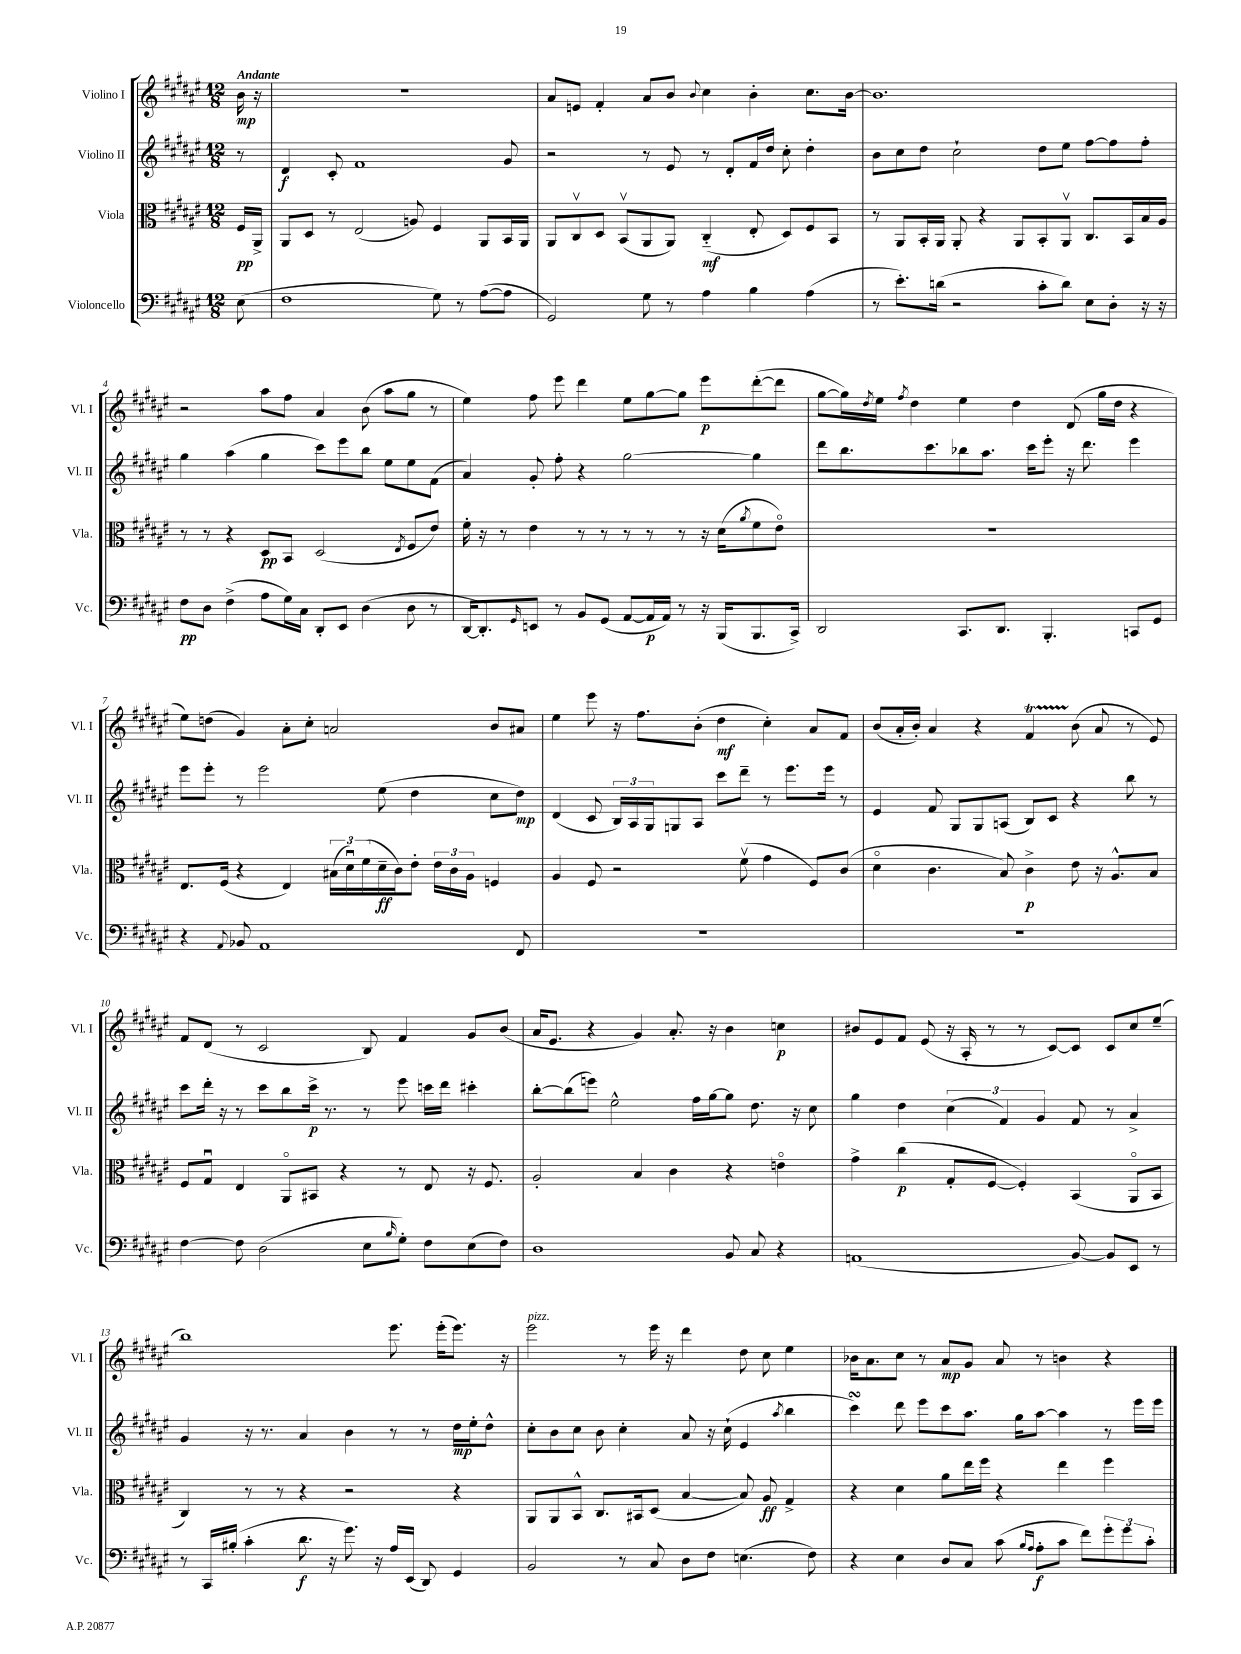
<<
\new StaffGroup <<
\new Staff = "s0" \with { instrumentName = "Violino I" shortInstrumentName = "Vl. I" } {
    \clef treble \key fis \major \numericTimeSignature \time 12/8 \partial 8 \tempo "Andante"
    b'16\mp r16 |
    R1. |
    ais'8 e'8 fis'4-. ais'8 b'8 \appoggiatura { b'8 } cis''4 b'4-. cis''8. b'16~ |
    b'1. |
    r2 ais''8 fis''8 ais'4 b'8( ais''8 gis''8 r8 |
    eis''4) fis''8 eis'''8 dis'''4 eis''8 gis''8~ gis''8 eis'''8\p dis'''8~-.( dis'''8 |
    gis''8~ gis''16) \acciaccatura { dis''8 } eis''16 \acciaccatura { fis''8 } dis''4 eis''4 dis''4 dis'8( gis''16 dis''16 r4 |
    eis''8) d''8( gis'4) ais'8-. cis''8-. a'2 b'8 ais'8 |
    eis''4 eis'''8 r16 fis''8. b'8-.( dis''4\mf cis''4-.) ais'8 fis'8 |
    b'8( ais'16-. b'16-.) ais'4 r4 fis'4\startTrillSpan b'8\stopTrillSpan( ais'8 r8 eis'8) |
    fis'8 dis'8( r8 cis'2 b8) fis'4 gis'8 b'8( |
    ais'16 eis'8. r4 gis'4) ais'8.-. r16 b'4 c''4\p |
    bis'8 eis'8 fis'8 eis'8( r16 ais16-. r8 r8 cis'8~) cis'8 cis'8 cis''8 eis''8--( |
    b''1) eis'''8. eis'''16-.( eis'''8.) r16 |
    eis'''2^\markup { \italic "pizz." } r8 eis'''16 r16 dis'''4 dis''8 cis''8 eis''4 |
    bes'16 ais'8. cis''8 r8 ais'8\mp gis'8 ais'8 r8 b'4 r4 \bar "|." |
}
\new Staff = "s1" \with { instrumentName = "Violino II" shortInstrumentName = "Vl. II" } {
    \clef treble \key fis \major \numericTimeSignature \time 12/8 \partial 8
    r8 |
    dis'4\f cis'8-. fis'1 gis'8 |
    r2 r8 eis'8 r8 dis'8-. fis'16 dis''16 cis''8-. dis''4-. |
    b'8 cis''8 dis''8 cis''2-! dis''8 eis''8 fis''8~ fis''8 fis''8-. |
    gis''4 ais''4( gis''4 cis'''8) eis'''8 b''8 eis''8 eis''8 fis'8( |
    ais'4) gis'8-. fis''8-. r4 gis''2~ gis''4 |
    dis'''8 b''8. cis'''8. bes''8 ais''8. cis'''16 eis'''8-. r16 dis'''8. eis'''4 |
    eis'''8 eis'''8-. r8 eis'''2 eis''8( dis''4 cis''8 dis''8\mp) |
    dis'4( cis'8 \tuplet 3/2 { b16) ais16 gis16 } g8 ais8 cis'''8 dis'''8-- r8 eis'''8. eis'''16 r8 |
    eis'4 fis'8 gis8 gis8 a8( b8) cis'8 r4 b''8 r8 |
    cis'''8 dis'''16-. r16 r8 cis'''8 b''8 cis'''16->\p r8. r8 eis'''8 c'''16 dis'''16 cis'''4-. |
    b''8~-. b''8( e'''8) eis''2-^ fis''16 gis''16~ gis''8 dis''8. r16 cis''8 |
    gis''4 dis''4 \tuplet 3/2 { cis''4( fis'4) gis'4 } fis'8 r8 ais'4-> |
    gis'4 r16 r8. ais'4 b'4 r8 r8 dis''16\mp eis''16-. dis''8-^ |
    cis''8-. b'8 cis''8 b'8 cis''4-. ais'8 r16 cis''16-!( eis'4 \acciaccatura { ais''8 } b''4 |
    cis'''4\turn) dis'''8 eis'''8 cis'''8 ais''8. gis''16 ais''8~ ais''4 r8 eis'''16 eis'''16 \bar "|." |
}
\new Staff = "s2" \with { instrumentName = "Viola" shortInstrumentName = "Vla." } {
    \clef alto \key fis \major \numericTimeSignature \time 12/8 \partial 8
    fis16\pp ais,16-> |
    ais,8 dis8 r8 eis2( a8) fis4 ais,8 b,16 ais,16 |
    ais,8 cis8\upbow dis8 b,8\upbow( ais,8 ais,8) cis4-_\mf( eis8-. dis8) fis8 b,8 |
    r8 ais,8 b,16-. ais,16 ais,8-. r4 ais,8 b,8-. ais,8\upbow cis8. b,16 b16 ais16 |
    r8 r8 r4 dis8\pp b,8 dis2( \acciaccatura { eis8 } fis8 eis'8) |
    fis'16-. r16 r8 eis'4 r8 r8 r8 r8 r8 r16 dis'16( \acciaccatura { ais'8 } fis'8 eis'8\flageolet) |
    R1. |
    eis8. fis16( r4 eis4) \tuplet 3/2 { bis16( dis'16\downbow) fis'16( } dis'16--\ff cis'16) eis'8-. \tuplet 3/2 { eis'16 cis'16 ais16 } f4 |
    ais4 fis8 r2 fis'8\upbow( gis'4 fis8) cis'8( |
    dis'4\flageolet cis'4. b8) cis'4->\p eis'8 r16 ais8.-^ b8 |
    fis8 gis8\downbow eis4 ais,8\flageolet bis,8 r4 r8 eis8 r16 fis8. |
    ais2-. b4 cis'4 r4 e'4\flageolet |
    gis'4-> cis''4\p( gis8-. fis8~ fis4-.) b,4( ais,8\flageolet b,8 |
    cis4) r8 r8 r4 r2 r4 |
    ais,8 ais,8 b,8-^ cis8. bis,16 dis8( b4~ b8) ais8\ff gis4-> |
    r4 dis'4 ais'8 eis''16 fis''16 r4 eis''4 fis''4 \bar "|." |
}
\new Staff = "s3" \with { instrumentName = "Violoncello" shortInstrumentName = "Vc." } {
    \clef bass \key fis \major \numericTimeSignature \time 12/8 \partial 8
    eis8( |
    fis1 gis8) r8 ais8~( ais8 |
    gis,2) gis8 r8 ais4 b4 ais4( |
    r8 eis'8.-.) d'16( r2 cis'8-. d'8) eis8 dis8-. r16 r16 |
    fis8\pp dis8 fis4->( ais8 gis16) cis16 dis,8-. eis,8 dis4( dis8 r8 |
    dis,16~ dis,8.-.) \grace { gis,16 } e,8 r8 b,8 gis,8( ais,8~ ais,16\p ais,16) r8 r16 b,,16( b,,8. cis,16->) |
    dis,2 cis,8. dis,8. b,,4.-. c,8 gis,8 |
    r4 \appoggiatura { ais,8 } bes,8 ais,1 fis,8 |
    R1. |
    R1. |
    fis4~ fis8 dis2( eis8 \grace { b16 } gis8-.) fis8 eis8( fis8) |
    dis1 b,8 cis8 r4 |
    a,1( b,8~) b,8 eis,8 r8 |
    r8 cis,16 bis16-.( cis'4-. dis'8.\f r16 gis'8.) r16 ais16 eis,16( dis,8) gis,4 |
    b,2 r8 cis8 dis8 fis8 e4.( fis8) |
    r4 eis4 dis8 cis8 cis'8( \grace { b16 ais16 } ais8-.\f cis'8 fis'8) \tuplet 3/2 { gis'8-. gis'8 cis'8-. } \bar "|." |
}
>>
>>
